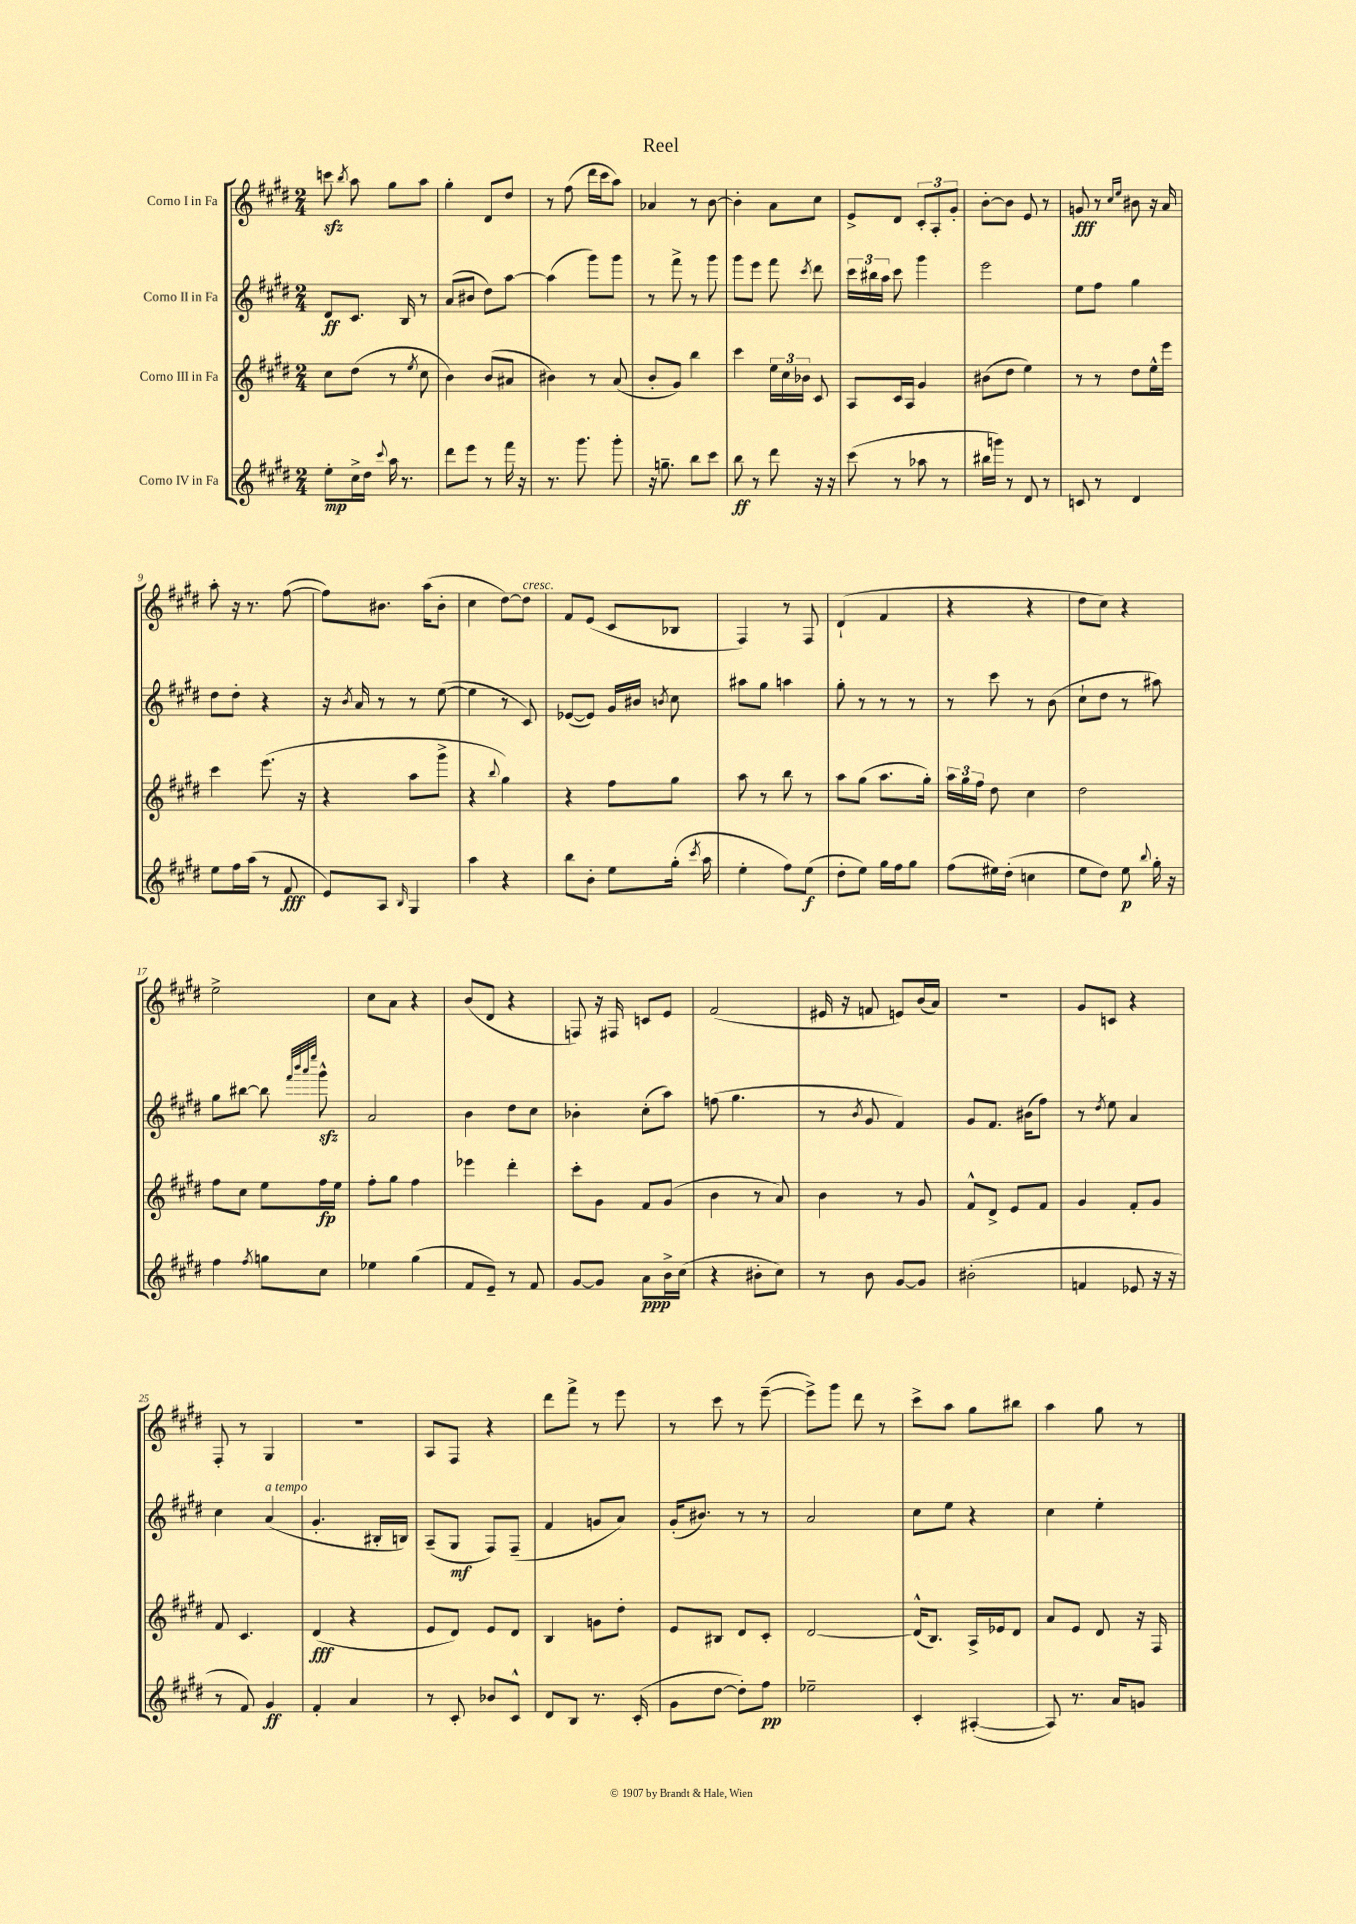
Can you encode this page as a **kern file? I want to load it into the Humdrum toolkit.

**kern	**dynam	**kern	**dynam	**kern	**dynam	**kern	**dynam
*part4	*part4	*part3	*part3	*part2	*part2	*part1	*part1
*staff4	*staff4	*staff3	*staff3	*staff2	*staff2	*staff1	*staff1
*I"Corno IV in Fa	*	*I"Corno III in Fa	*	*I"Corno II in Fa	*	*I"Corno I in Fa	*
*clefG2	*	*clefG2	*	*clefG2	*	*clefG2	*
*k[f#c#g#d#]	*	*k[f#c#g#d#]	*	*k[f#c#g#d#]	*	*k[f#c#g#d#]	*
*M2/4	*	*M2/4	*	*M2/4	*	*M2/4	*
=1	=1	=1	=1	=1	=1	=1	=1
8ee'\L	mp	8cc#\L	.	8d#/L	ff	8cccnzz\	.
.	.	.	.	.	.	8qbb/	.
16cc#^\L	.	(8dd#\J	.	8.c#/J	.	8aa\	.
16dd#\JJ	.	.	.	.	.	.	.
8qqccc#/	.	.	.	.	.	.	.
16aa\	.	8r	.	.	.	8gg#\L	.
8.r	.	.	.	16B/	.	.	.
.	.	8qee/	.	.	.	.	.
.	.	8cc#\	.	8r	.	8aa\J	.
=2	=2	=2	=2	=2	=2	=2	=2
8ddd#\L	.	4b\)	.	(8a/L	.	4gg#'\	.
8eee\J	.	.	.	8b#X/J	.	.	.
8r	.	(8b/L	.	8dd#\L)	.	8d#/L	.
16fff#\	.	8a#X/J	.	[8aa\J	.	8dd#/J	.
16r	.	.	.	.	.	.	.
=3	=3	=3	=3	=3	=3	=3	=3
8.r	.	4b#X\)	.	(4aa\]	.	8r	.
.	.	.	.	.	.	(8ff#\	.
8.ggg#\	.	.	.	.	.	.	.
.	.	8r	.	8ggg#\L)	.	16ddd#\LL	.
.	.	.	.	.	.	16ccc#\J	.
8ggg#'\	.	(8a/	.	8ggg#\J	.	8aa\J)	.
=4	=4	=4	=4	=4	=4	=4	=4
16r	.	8b'/L	.	8r	.	4a-X/	.
8.ggn~\	.	.	.	.	.	.	.
.	.	8g#/J)	.	8fff#^\	.	.	.
8bb\L	.	4bb\	.	8r	.	8r	.
8ccc#\J	.	.	.	8ggg#\	.	[8b\	.
=5	=5	=5	=5	=5	=5	=5	=5
8bb\	ff	4ccc#\	.	8ggg#\L	.	4b'\]	.
8r	.	.	.	8eee\J	.	.	.
8ddd#\	.	24ee\LL	.	8fff#\	.	8a\L	.
.	.	24cc#\	.	.	.	.	.
.	.	24b-X\JJ	.	.	.	.	.
.	.	.	.	8qccc#/	.	.	.
16r	.	8c#/	.	8ddd#\	.	8cc#\J	.
16r	.	.	.	.	.	.	.
=6	=6	=6	=6	=6	=6	=6	=6
(8ccc#\	.	8A/L	.	24ccc#\LL	.	8e^/L	.
.	.	.	.	24bb#X\	.	.	.
.	.	.	.	24aa\JJ	.	.	.
8r	.	16c#/L	.	8ccc#\	.	8d#/J	.
.	.	16A/JJ	.	.	.	.	.
8aa-X\	.	4g#/	.	4ggg#\	.	12c#'/L	.
.	.	.	.	.	.	12A'/	.
8r	.	.	.	.	.	.	.
.	.	.	.	.	.	12g#'/J	.
=7	=7	=7	=7	=7	=7	=7	=7
16bb#X\LL	.	(8b#X\L	.	2eee\	.	[8b'\L	.
16gggn\JJ)	.	.	.	.	.	.	.
8r	.	8dd#\J	.	.	.	8b\J]	.
8d#/	.	4ee\)	.	.	.	8e/	.
8r	.	.	.	.	.	8r	.
=8	=8	=8	=8	=8	=8	=8	=8
8cn/	.	8r	.	8ee\L	.	8gn/	fff
8r	.	8r	.	8ff#\J	.	8r	.
.	.	.	.	.	.	16qqcc#/LL	.
.	.	.	.	.	.	16qqee/JJ	.
4d#/	.	8dd#\L	.	4gg#\	.	8b#X\	.
.	.	16ee^^\L	.	.	.	16r	.
.	.	16eee\JJ	.	.	.	16a/	.
!!LO:LB:g=z
=9	=9	=9	=9	=9	=9	=9	=9
8ee\L	.	4ccc#\	.	8dd#\L	.	8aa'\	.
16ff#\L	.	.	.	8dd#'\J	.	16r	.
(16aa\JJ	.	.	.	.	.	8.r	.
8r	.	(8.eee\	.	4r	.	.	.
8f#/	fff	.	.	.	.	([8ff#\	.
.	.	16r	.	.	.	.	.
=10	=10	=10	=10	=10	=10	=10	=10
8e/L)	.	4r	.	16r	.	8ff#\L])	.
.	.	.	.	8qb/	.	.	.
.	.	.	.	16a/	.	.	.
8A/J	.	.	.	8r	.	8.b#X\J	.
16qqB/	.	.	.	.	.	.	.
4G#/	.	8aa\L	.	8r	.	.	.
.	.	.	.	.	.	(16aa\KL	.
.	.	8ggg#^\J	.	([8ee\	.	8b#'\J	.
=11	=11	=11	=11	=11	=11	=11	=11
4aa\	.	4r	.	4ee\]	.	4cc#\	.
.	.	8qqbb/	.	.	.	.	.
4r	.	4gg#\)	.	8r	.	[8dd#\L)	.
!	!	!	!	!	!	!LO:TX:a:i:t=cresc.	!
.	.	.	.	8c#/)	.	8dd#\J]	.
=12	=12	=12	=12	=12	=12	=12	=12
8bb\L	.	4r	.	([8e-X/L	.	8f#/L	.
8b'\J	.	.	.	8e-/J])	.	(8e/J	.
8ee\L	.	8ff#\L	.	16g#/LL	.	8c#/L	.
.	.	.	.	16b#X/JJ	.	.	.
.	.	.	.	8qbn/	.	.	.
(16gg#'\Jk	.	8gg#\J	.	8cc#\	.	8B-X/J	.
8qccc#/	.	.	.	.	.	.	.
16aa\	.	.	.	.	.	.	.
=13	=13	=13	=13	=13	=13	=13	=13
4ee'\	.	8aa\	.	8aa#X\L	.	4F#/)	.
.	.	8r	.	8gg#\J	.	.	.
8ff#\L)	.	8bb\	.	4aan\	.	8r	.
(8ee\J	f	8r	.	.	.	8F#/	.
=14	=14	=14	=14	=14	=14	=14	=14
8dd#'\L	.	8aa\L	.	8gg#'\	.	(4d#`/	.
8ee\J)	.	(8gg#\J	.	8r	.	.	.
16gg#\LL	.	8.aa\L	.	8r	.	4f#/	.
16ff#\J	.	.	.	.	.	.	.
8gg#\J	.	.	.	8r	.	.	.
.	.	16gg#'\Jk)	.	.	.	.	.
=15	=15	=15	=15	=15	=15	=15	=15
(8ff#\L	.	24aa\LL	.	8r	.	4r	.
.	.	24gg#\	.	.	.	.	.
.	.	24ff#\JJ	.	.	.	.	.
16ee#X\L)	.	8dd#\	.	8ccc#\	.	.	.
(16dd#'\JJ	.	.	.	.	.	.	.
4ccn\	.	4cc#\	.	8r	.	4r	.
.	.	.	.	(8b\	.	.	.
=16	=16	=16	=16	=16	=16	=16	=16
8ee\L	.	2dd#\	.	8cc#`\L	.	8dd#\L	.
8dd#\J)	.	.	.	8dd#\J	.	8cc#\J)	.
8ee\	p	.	.	8r	.	4r	.
8qqbb/	.	.	.	.	.	.	.
16gg#'\	.	.	.	8aa#X\)	.	.	.
16r	.	.	.	.	.	.	.
!!LO:LB:g=z
=17	=17	=17	=17	=17	=17	=17	=17
4ff#\	.	8ff#\L	.	8gg#\L	.	2ee^\	.
.	.	8cc#\J	.	[8bb#X\J	.	.	.
8qff#/	.	.	.	.	.	.	.
8ggn\L	.	8ee\L	.	8bb#\]	.	.	.
.	.	.	.	32qqfff#/LLL	.	.	.
.	.	.	.	32qqbbb/	.	.	.
.	.	.	.	32qqaaa/	.	.	.
.	.	.	.	32qqeeee/JJJ	.	.	.
8cc#\J	.	16ff#\L	fp	8ggg#zz^^\	.	.	.
.	.	16ee\JJ	.	.	.	.	.
=18	=18	=18	=18	=18	=18	=18	=18
4ee-X\	.	8ff#'\L	.	2a/	.	8cc#\L	.
.	.	8gg#\J	.	.	.	8a\J	.
(4gg#\	.	4ff#\	.	.	.	4r	.
=19	=19	=19	=19	=19	=19	=19	=19
8f#/L	.	4eee-X\	.	4b\	.	(8b/L	.
8e~/J)	.	.	.	.	.	8d#/J	.
8r	.	4ddd#'\	.	8dd#\L	.	4r	.
8f#/	.	.	.	8cc#\J	.	.	.
=20	=20	=20	=20	=20	=20	=20	=20
[8g#/L	.	8ccc#'\L	.	4b-X'\	.	8Fn/)	.
8g#/J]	.	8g#\J	.	.	.	16r	.
.	.	.	.	.	.	16F#X/	.
8a\L	ppp	8f#/L	.	(8cc#'\L	.	8cn/L	.
16b^\L	.	(8g#/J	.	8aa\J)	.	8e/J	.
(16cc#\JJ	.	.	.	.	.	.	.
=21	=21	=21	=21	=21	=21	=21	=21
4r	.	4b\	.	(8ffn\	.	(2f#/	.
.	.	.	.	4.gg#\	.	.	.
8b#X'\L	.	8r	.	.	.	.	.
8cc#\J)	.	8a/)	.	.	.	.	.
=22	=22	=22	=22	=22	=22	=22	=22
8r	.	4b\	.	8r	.	16e#X/	.
.	.	.	.	.	.	16r	.
.	.	.	.	8qb/	.	.	.
8b\	.	.	.	8g#/	.	8fn/	.
[8g#/L	.	8r	.	4f#/)	.	8en/L)	.
8g#/J]	.	8g#/	.	.	.	(16b/L	.
.	.	.	.	.	.	16a/JJ)	.
=23	=23	=23	=23	=23	=23	=23	=23
(2b#X'\	.	8f#^^/L	.	8g#/L	.	2r	.
.	.	8d#^/J	.	8.f#/J	.	.	.
.	.	8e/L	.	.	.	.	.
.	.	.	.	(16b#X\KL	.	.	.
.	.	8f#/J	.	8ff#\J)	.	.	.
=24	=24	=24	=24	=24	=24	=24	=24
4fn/	.	4g#/	.	8r	.	8g#/L	.
.	.	.	.	8qdd#/	.	.	.
.	.	.	.	8ee\	.	8cn/J	.
8e-X/	.	8f#'/L	.	4a/	.	4r	.
16r	.	8g#/J	.	.	.	.	.
16r	.	.	.	.	.	.	.
!!LO:LB:g=z
=25	=25	=25	=25	=25	=25	=25	=25
8r	.	8f#/	.	4cc#\	.	8F#'/	.
8f#/)	.	4.c#/	.	.	.	8r	.
!	!	!	!	!LO:TX:a:i:t=a tempo	!	!	!
4g#/	ff	.	.	(4a/	.	4G#/	.
=26	=26	=26	=26	=26	=26	=26	=26
4f#'/	.	(4d#/	fff	4.g#'/	.	2r	.
4a/	.	4r	.	.	.	.	.
.	.	.	.	16B#X'/LL	.	.	.
.	.	.	.	16Bn/JJ)	.	.	.
=27	=27	=27	=27	=27	=27	=27	=27
8r	.	8e/L	.	(8A~/L	.	8A/L	.
8c#'/	.	8d#/J)	.	8G#/J	mf	8F#/J	.
8b-X/L	.	8e/L	.	8F#/L)	.	4r	.
8c#^^/J	.	8d#/J	.	(8F#~/J	.	.	.
=28	=28	=28	=28	=28	=28	=28	=28
8d#/L	.	4B/	.	4f#/	.	8ddd#\L	.
8B/J	.	.	.	.	.	8fff#^\J	.
8.r	.	8gn\L	.	8gn/L	.	8r	.
.	.	8dd#'\J	.	8a/J)	.	8eee\	.
(16c#'/	.	.	.	.	.	.	.
=29	=29	=29	=29	=29	=29	=29	=29
8g#\L	.	8e/L	.	(16g#'/KL	.	8r	.
.	.	.	.	8.b#X/J)	.	.	.
[8dd#\J	.	8B#X/J	.	.	.	8ccc#\	.
8dd#'\L])	.	8d#/L	.	8r	.	8r	.
8ff#\J	pp	8c#'/J	.	8r	.	([8eee~\	.
=30	=30	=30	=30	=30	=30	=30	=30
2ee-X~\	.	[2d#/	.	2a/	.	8eee^\L])	.
.	.	.	.	.	.	8ggg#\J	.
.	.	.	.	.	.	8ddd#\	.
.	.	.	.	.	.	8r	.
=31	=31	=31	=31	=31	=31	=31	=31
4c#'/	.	(16d#^^/KL]	.	8cc#\L	.	8ccc#^\L	.
.	.	8.B/J)	.	.	.	.	.
.	.	.	.	8ee\J	.	8aa\J	.
([4A#X'/	.	16A^/LL	.	4r	.	8gg#\L	.
.	.	16e-X/J	.	.	.	.	.
.	.	8d#/J	.	.	.	8bb#X\J	.
=32	=32	=32	=32	=32	=32	=32	=32
8A#/])	.	8a/L	.	4cc#\	.	4aa\	.
8.r	.	8e/J	.	.	.	.	.
.	.	8d#/	.	4ee'\	.	8gg#\	.
16a/KL	.	.	.	.	.	.	.
8gn/J	.	16r	.	.	.	8r	.
.	.	16F#/	.	.	.	.	.
==	==	==	==	==	==	==	==
*-	*-	*-	*-	*-	*-	*-	*-
